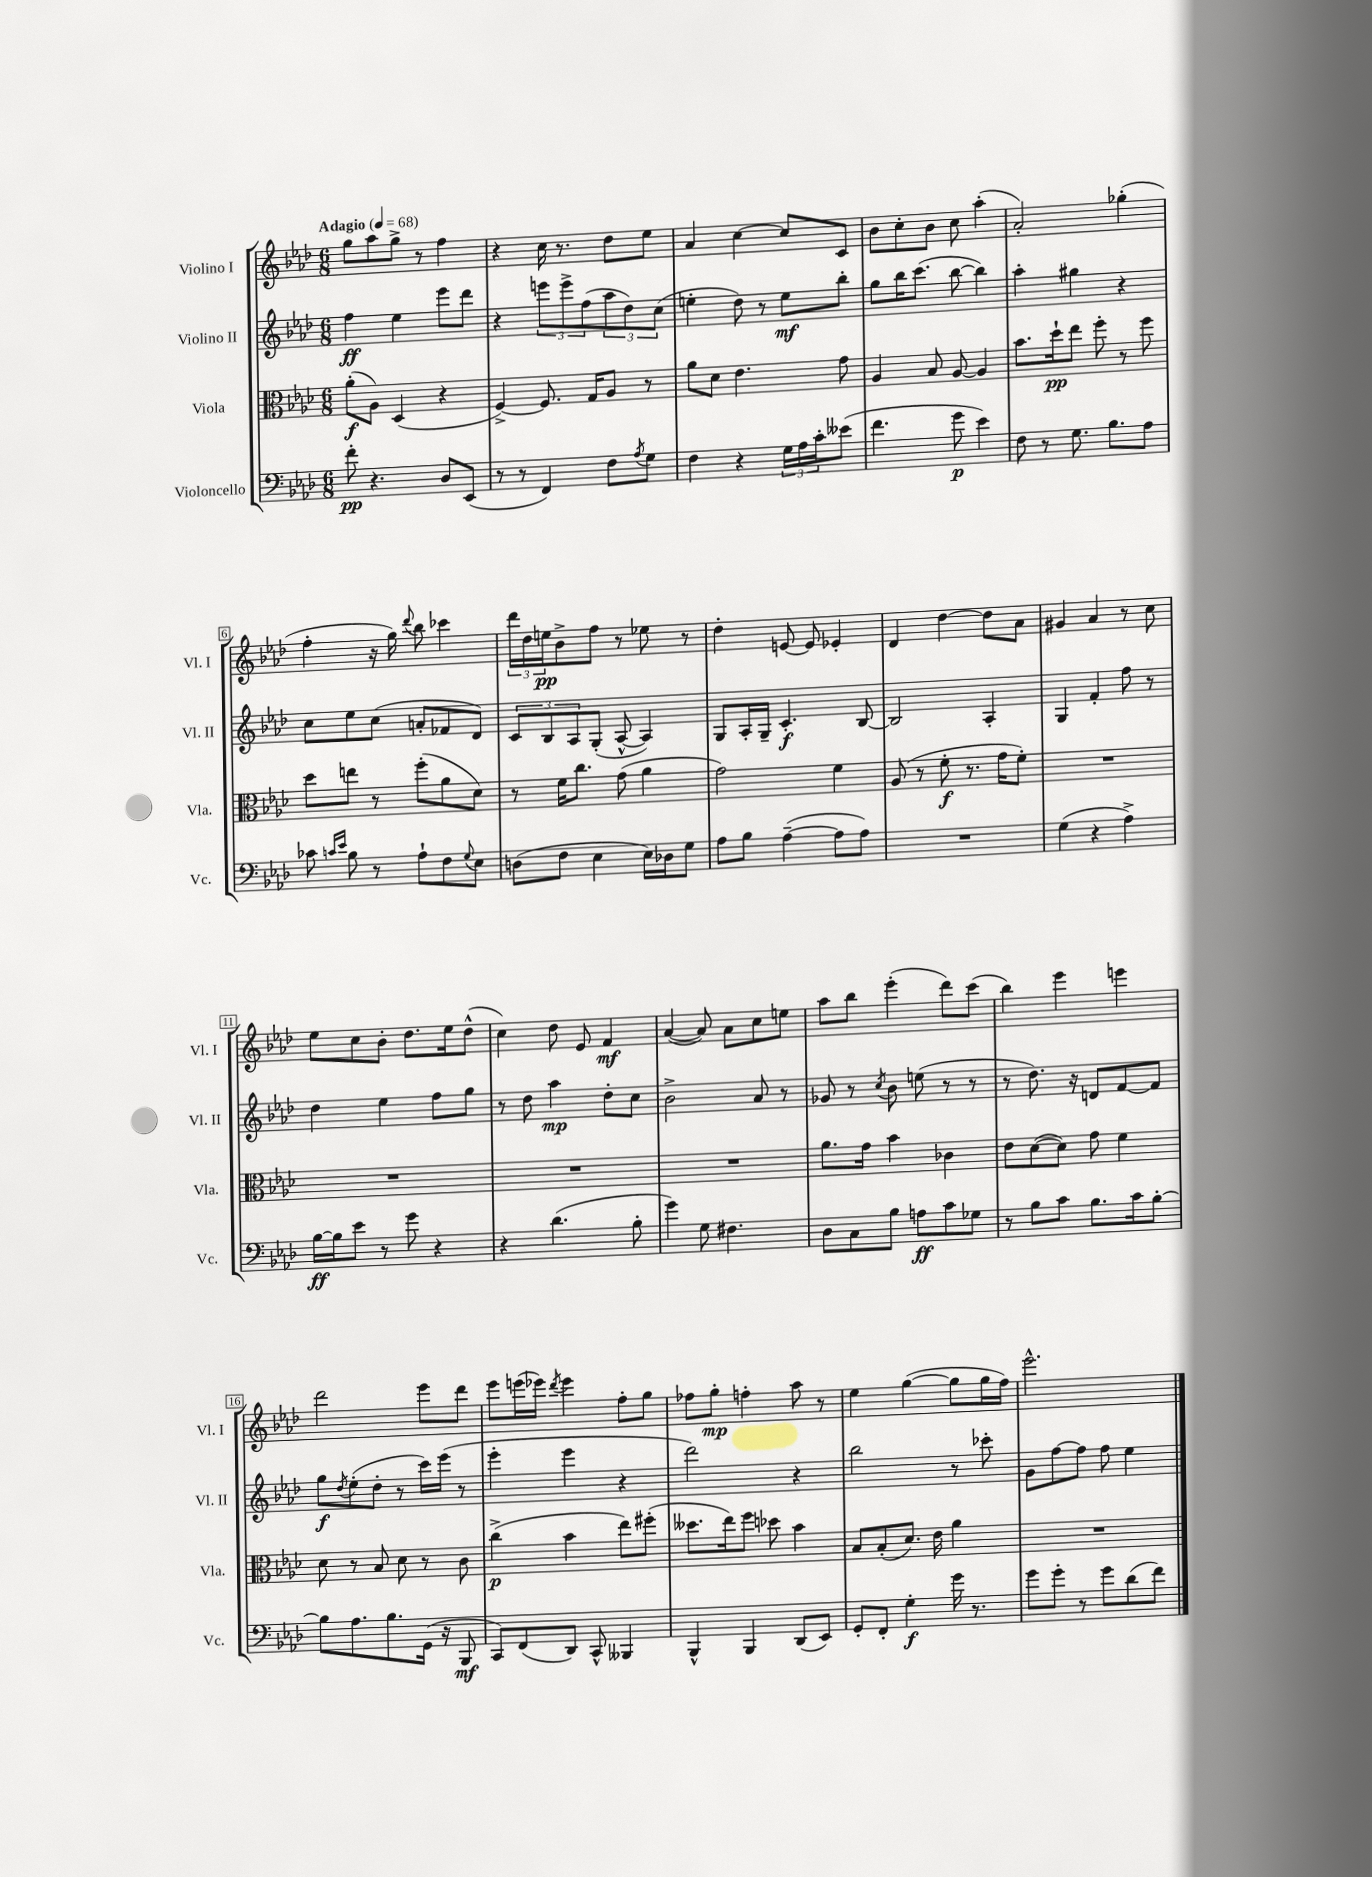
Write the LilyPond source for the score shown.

<<
\new StaffGroup <<
\new Staff = "s0" \with { instrumentName = "Violino I" shortInstrumentName = "Vl. I" } {
    \clef treble \key aes \major \numericTimeSignature \time 6/8 \tempo "Adagio" 4 = 68
    g''8 aes''8 g''8-> r8 f''4 |
    r4 c''16 r8. des''8 ees''8 |
    aes'4 c''4~ c''8 c'8 |
    bes'8 c''8-. bes'8 c''8 aes''4-.( |
    aes'2-.) ges''4-.( |
    f''4-. r16 g''16) \appoggiatura { des'''8 } bes''8 ces'''4 |
    \tuplet 3/2 { des'''16 des''16 e''16\pp } bes'8-> f''8 r8 ees''8 r8 |
    des''4-. e'8~ e'8 ees'4-. |
    des'4 des''4~ des''8 aes'8 |
    gis'4 aes'4 r8 c''8 |
    ees''8 c''8 bes'8-. des''8. ees''16 des''8-^( |
    c''4) des''8 ees'8 f'4\mf |
    aes'4~( aes'8) aes'8 c''8 e''8 |
    aes''8 bes''8 ees'''4-.( des'''8) c'''8( |
    bes''4) ees'''4 e'''4 |
    des'''2 ees'''8 des'''8 |
    ees'''8 e'''16( ees'''16) \acciaccatura { des'''8 } ees'''4 f''8-. g''8 |
    fes''8 g''8-.\mp f''4-. aes''8 r8 |
    ees''4 g''4~( g''8 g''16 f''16) |
    ees'''2.-^ \bar "|." |
}
\new Staff = "s1" \with { instrumentName = "Violino II" shortInstrumentName = "Vl. II" } {
    \clef treble \key aes \major \numericTimeSignature \time 6/8
    f''4\ff ees''4 ees'''8 des'''8 |
    r4 \tuplet 3/2 { e'''8 e'''8-> f''8( } \tuplet 3/2 { aes''8 des''8) c''8( } |
    e''4-. des''8) r8 e''8\mf bes''8-. |
    g''8 bes''16 c'''8.( bes''8~ bes''4) |
    aes''4-. gis''4 r4 |
    c''8 ees''8 c''8( a'8-. fes'8 des'8) |
    \tuplet 3/2 { c'8 bes8 aes8 } g8-.( aes8~-^ aes4) |
    g8 aes16-. g16-- c'4.-.\f bes8~ |
    bes2 aes4-. |
    g4 f'4-. f''8 r8 |
    des''4 ees''4 f''8 g''8 |
    r8 des''8 aes''4\mp des''8-. c''8 |
    bes'2-> aes'8 r8 |
    ges'8 r8 \acciaccatura { c''8 } bes'8 e''8( r8 r8 |
    r8 des''8.) r16 d'8 f'8~ f'8 |
    g''8\f \acciaccatura { des''8 } ees''8-.( des''8-. r8 c'''16) ees'''16( r8 |
    ees'''4-. ees'''4 r4 |
    des'''2) r4 |
    bes''2 r8 ces'''8-. |
    g'8 f''8~ f''8 f''8 ees''4 \bar "|." |
}
\new Staff = "s2" \with { instrumentName = "Viola" shortInstrumentName = "Vla." } {
    \clef alto \key aes \major \numericTimeSignature \time 6/8
    aes'8-.\f( aes8) des4( r4 |
    f4~->) f8. g16 aes8 r8 |
    aes'8 des'8 ees'4. g'8 |
    aes4 bes8 aes8~ aes4 |
    bes'8. des''16-!\pp ees''8 f''8-. r8 f''8 |
    des''8 e''8 r8 f''8-.( aes'8 des'8) |
    r8 f'16 c''8. g'8( aes'4 |
    g'2) f'4 |
    aes8( r8 f'8-.\f r8. g'16 f'8-.) |
    R2. |
    R2. |
    R2. |
    R2. |
    aes'8. g'16 bes'4 ces'4 |
    ees'8 des'8~( des'8) g'8 f'4 |
    des'8 r8 bes8 des'8 r8 c'8 |
    c''4->\p( bes'4 ees''8) fis''8-.( |
    deses''8. ees''16) f''8 des''8 bes'4 |
    bes8 bes8-.( des'8.) ees'16 aes'4 |
    R2. \bar "|." |
}
\new Staff = "s3" \with { instrumentName = "Violoncello" shortInstrumentName = "Vc." } {
    \clef bass \key aes \major \numericTimeSignature \time 6/8
    f'8-.\pp r4. des8 ees,8( |
    r8 r8 f,4) f8 \acciaccatura { aes8 } g8 |
    f4 r4 \tuplet 3/2 { g16 aes16 c'16-. } eeses'8( |
    f'4. g'8\p ees'4) |
    f8 r8 g8. bes8. aes8 |
    ces'8 \grace { c'16 ees'16 } bes8 r8 aes8-! f8 \appoggiatura { g8 } ees8 |
    d8( f8 ees4 ees16) des16 g8 |
    aes8 bes8 aes4~--( aes8 aes8) |
    R2. |
    g4( r4 aes4->) |
    bes16~\ff bes16 ees'8 r8 g'8 r4 |
    r4 des'4.( bes8-. |
    g'4) g8 fis4. |
    des8 c8 bes8 a8\ff c'8 ges8 |
    r8 bes8 c'8 bes8. c'16 bes8~-. |
    bes8 aes8. bes8. g,16( r16 bes,,8\mf |
    c,8) f,8( des,8) c,8-^ beses,,4 |
    bes,,4-^ bes,,4 des,8( ees,8) |
    g,8-. f,8-. g4-.\f g'16 r8. |
    g'8 g'8-. r8 g'8 des'8( f'8) \bar "|." |
}
>>
>>
\layout { \context { \Score \override BarNumber.stencil = #(make-stencil-boxer 0.1 0.3 ly:text-interface::print) } }
